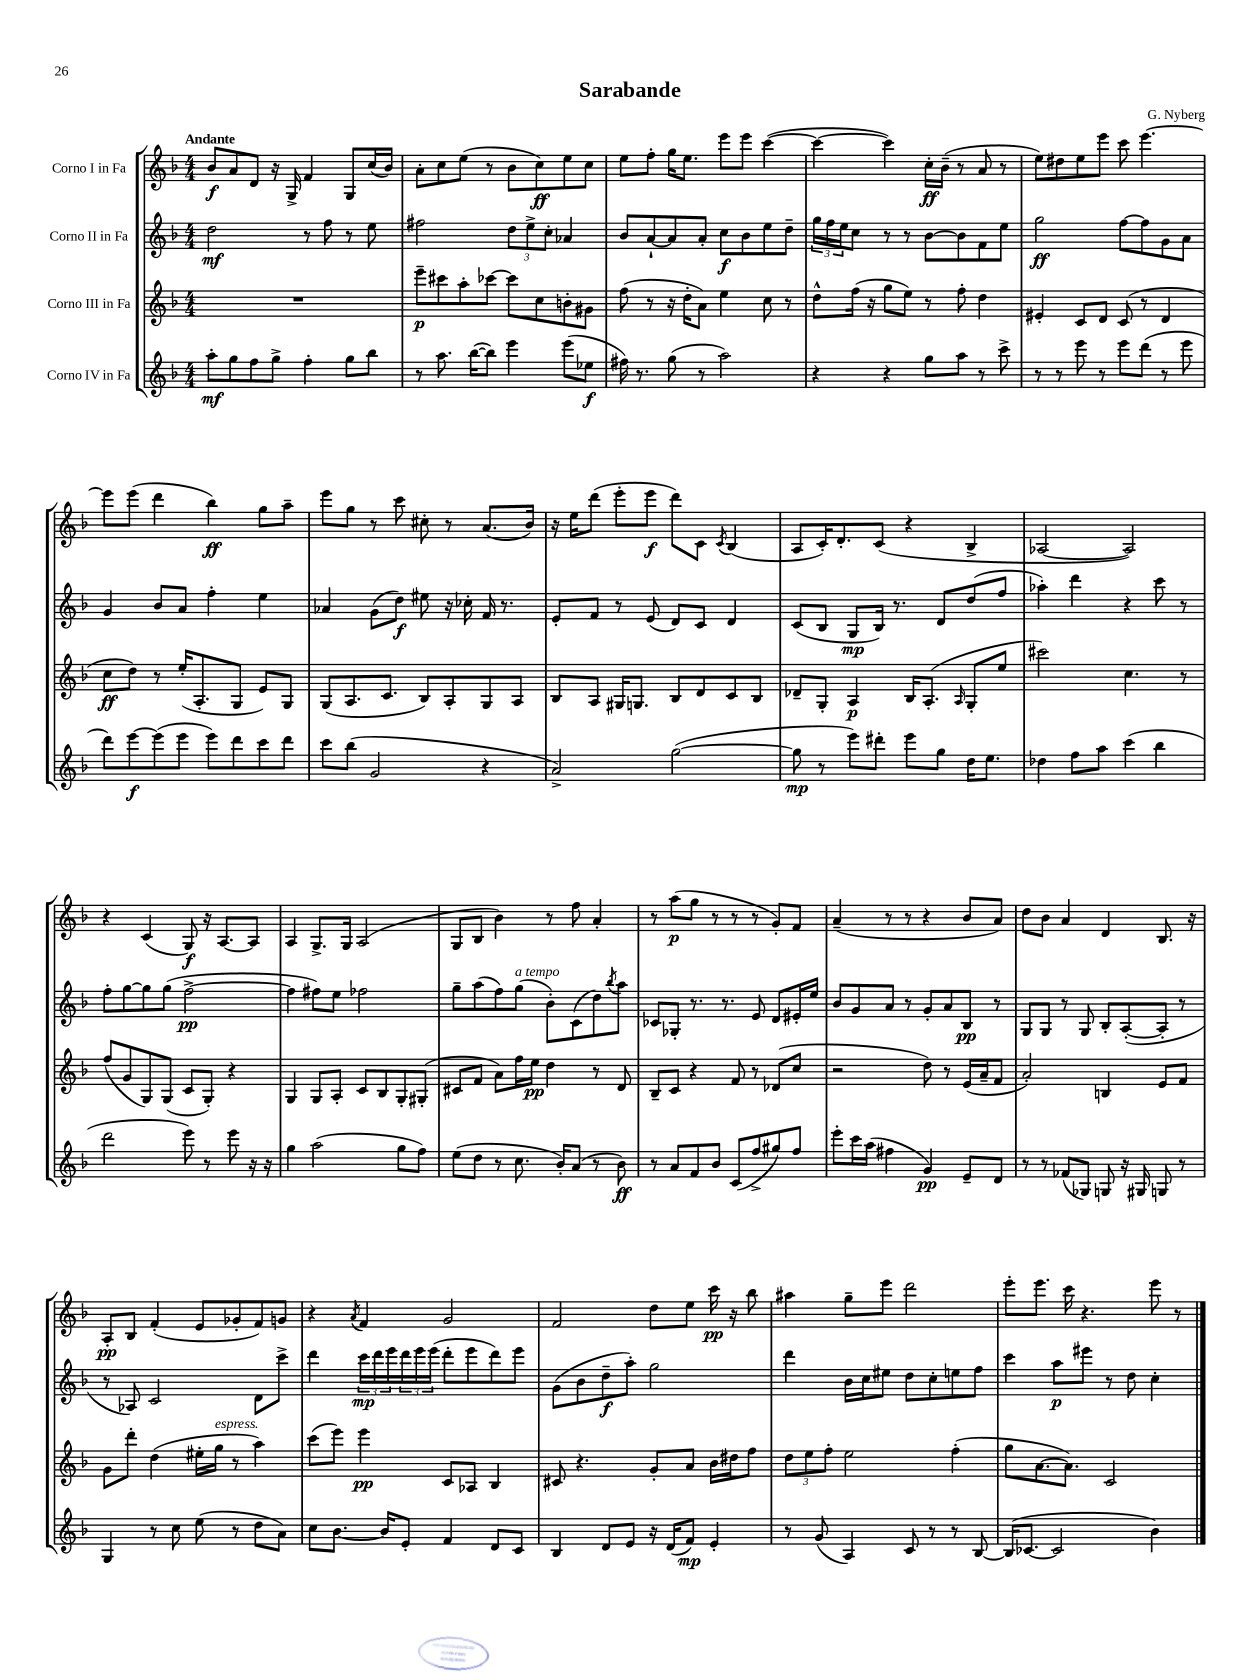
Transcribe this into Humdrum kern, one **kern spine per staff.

**kern	**kern	**kern	**kern
*staff4	*staff3	*staff2	*staff1
*clefG2	*clefG2	*clefG2	*clefG2
*k[b-]	*k[b-]	*k[b-]	*k[b-]
*M4/4	*M4/4	*M4/4	*M4/4
8aa'	1r	2dd	8b-
8gg	.	.	8a
8ff	.	.	8d
8gg^	.	.	16r
.	.	.	16G^
4ff'	.	8r	4f
.	.	8ff	.
8gg	.	8r	8G
8bb-	.	8ee	(16cc
.	.	.	16b-)
=	=	=	=
8r	8eee~	2ff#	8a'
8.aa	8ccc#	.	8cc
.	8aa'	.	(8ee
([16bb-	.	.	.
8bb-])	[8ccc-	.	8r
4eee	8ccc-]	12dd	8b-
.	.	12ee^	.
.	8cc	.	8cc)
.	.	12cc'	.
(8eee	8b'	4a-	8ee
8ee-	8g#	.	8cc
=	=	=	=
16ff#)	(8ff	8b-	8ee
8.r	.	.	.
.	8r	[8a`	8ff'
(8gg	16r	8a]	16gg
.	16dd'	.	8.ee
8r	8a)	8a'	.
2aa)	4ee	8cc	8eee
.	.	8b-	8eee
.	8cc	8ee	([4ccc
.	8r	8dd~	.
=	=	=	=
4r	8dd^^	24gg	4ccc_
.	.	24ff	.
.	.	24ee	.
.	(16ff	8cc	.
.	16r	.	.
4r	8gg	8r	4ccc])
.	8ee)	8r	.
8gg	8r	[8b-	16cc'
.	.	.	(16b-~
8aa	8ff'	8b-]	8r
8r	4dd	8f	8a
8ccc^	.	8ee	8r
=	=	=	=
8r	4e#'	2gg	8ee)
8r	.	.	8dd#
8eee	8c	.	8ee
8r	8d	.	8eee
8eee	(8c	[8ff	8ccc
(8ddd	8r	8ff]	[4.eee
8r	4d	8g	.
8eee	.	8a	.
=	=	=	=
8ddd)	8cc	4g	8eee]
[8eee	8dd)	.	(8eee
(8eee]	8r	8b-	4ddd
8eee	(16ee'	8a	.
.	8.A'	.	.
8eee)	.	4ff'	4bb-)
8ddd	8G	.	.
8ccc	8e)	4ee	8gg
8ddd	8G	.	8aa~
=	=	=	=
8ccc	(8G	4a-	8eee
(8bb-	8.A	.	8gg
2g	.	(8g	8r
.	8.c	.	.
.	.	8dd)	8ccc
.	8B-)	8ee#	8cc#'
.	8A'	16r	8r
.	.	16cc-'	.
4r	8G	16f	(8.a
.	.	8.r	.
.	8A	.	.
.	.	.	16b-)
=	=	=	=
2a^)	8B-	8e'	16r
.	.	.	16ee
.	8A	8f	(8ddd
.	16G#	8r	8eee'
.	8.G	.	.
.	.	(8e	8eee
([2gg	8B-	8d)	8ddd)
.	8d	8c	8c
.	.	.	8qc
.	8c	4d	(4B-
.	8B-	.	.
=	=	=	=
8gg]	8d-~	(8c	8A
8r	8G'	8B-	16c')
.	.	.	8.d'
8eee)	4A	8G	.
8ddd#'	.	16B-)	(8c
.	.	8.r	.
8eee	16B-	.	4r
.	(8.A'	.	.
8gg	.	8d	.
.	16qqA	.	.
16dd	8G'	(8dd	4B-^
8.ee	.	.	.
.	8ee	8ff	.
=	=	=	=
4dd-	2ccc#)	4aa-')	[2A-
8ff	.	4ddd	.
8aa	.	.	.
(4ccc	4.cc	4r	2A-])
4bb-	.	8ccc	.
.	8r	8r	.
=	=	=	=
2ddd	(8ff	8ff'	4r
.	8g	[8gg	.
.	8G)	8gg]	(4c
.	(8G	(8gg	.
8eee)	8c	[2ff^	8G)
8r	8G')	.	16r
.	.	.	[8.A
8eee	4r	.	.
16r	.	.	8A]
16r	.	.	.
=	=	=	=
4gg	4G	4ff]	4A
(2aa	8G	8ff#)	8.G^
.	8A'	8ee	.
.	.	.	16G
.	8c	2ff-	(2A
.	8B-	.	.
8gg	8G'	.	.
8ff)	(8G#'	.	.
=	=	=	=
(8ee	8c#	8gg~	8G
8dd	8f	(8aa	8B-
8r	8a)	8ff)	4b-)
8.cc	16ff	(8gg	.
.	16ee	.	.
.	4dd	8b-')	8r
16b-')	.	.	.
(8a	.	(8c	8ff
8r	8r	8dd)	4a'
.	.	8qbb-	.
8b-)	8d	8aa	.
=	=	=	=
8r	8B-~	8c-	8r
8a	8c	8G-'	(8aa
8f	4r	8.r	8gg
8b-	.	.	8r
.	.	8.r	.
(8c	8f	.	8r
8ff^	8r	8e	8r
8gg#)	(8d-	8d	8g')
8ff	8cc	16e#'	8f
.	.	16ee	.
=	=	=	=
8eee'	2r	8b-	(4a~
16ccc	.	8g	.
(16aa	.	.	.
4ff#	.	8a	8r
.	.	8r	8r
4g)	8dd)	8g'	4r
.	8r	8a	.
8e~	(16e	8B-	8b-
.	16a~	.	.
8d	8f	8r	8a)
=	=	=	=
8r	2a')	8G	8dd
8r	.	8G	8b-
(8f-	.	8r	4a
8G-)	.	8G	.
8G	4B	8B-'	4d
16r	.	([8A'	.
16G#	.	.	.
8G	8e	8A']	8.B-
8r	8f	8r	.
.	.	.	16r
=	=	=	=
4G	8g	8r	8A'
.	8ddd'	8A-)	8B-
8r	(4dd	2c	(4f'
8cc	.	.	.
(8ee	16ee#'	.	8e
.	16gg	.	.
8r	8r	.	8g-'
8dd	4aa)	8d	8f)
8a)	.	8ccc^	8g
=	=	=	=
8cc	(8ccc	4ddd	4r
[8.b-	8eee)	.	.
.	.	.	8qa
.	4eee	24ccc	4f
.	.	24ddd	.
16b-]	.	.	.
.	.	24eee	.
8e'	.	24ddd	.
.	.	24eee	.
.	.	(24eee	.
4f	8c	8ddd'	2g
.	8A-	8eee	.
8d	4B-	8ddd)	.
8c	.	8eee	.
=	=	=	=
4B-	8c#	(8g	2f
.	4.r	8b-	.
8d	.	8dd~	.
8e	.	8aa')	.
16r	8g'	2gg	8dd
(16d	.	.	.
8f)	8a	.	8ee
4e'	16b-	.	16ccc
.	16dd#	.	16r
.	8ff	.	8bb-
=	=	=	=
8r	12dd	4ddd	4aa#
.	12ee	.	.
(8g	.	.	.
.	12ff'	.	.
4A)	2ee	16b-	8gg~
.	.	16cc	.
.	.	8ee#	8eee
8c	.	8dd	2ddd
8r	.	8cc'	.
8r	(4ff'	8ee	.
[8B-	.	8ff	.
=	=	=	=
(16B-]	8gg	4ccc	8eee'
[8.c-	.	.	.
.	[8.a	.	8.eee
2c-]	.	8aa	.
.	8.a])	.	16ccc
.	.	8eee#	4.r
.	2c	8r	.
.	.	8dd	.
4b-)	.	4cc'	8eee
.	.	.	8r
==	==	==	==
*-	*-	*-	*-
